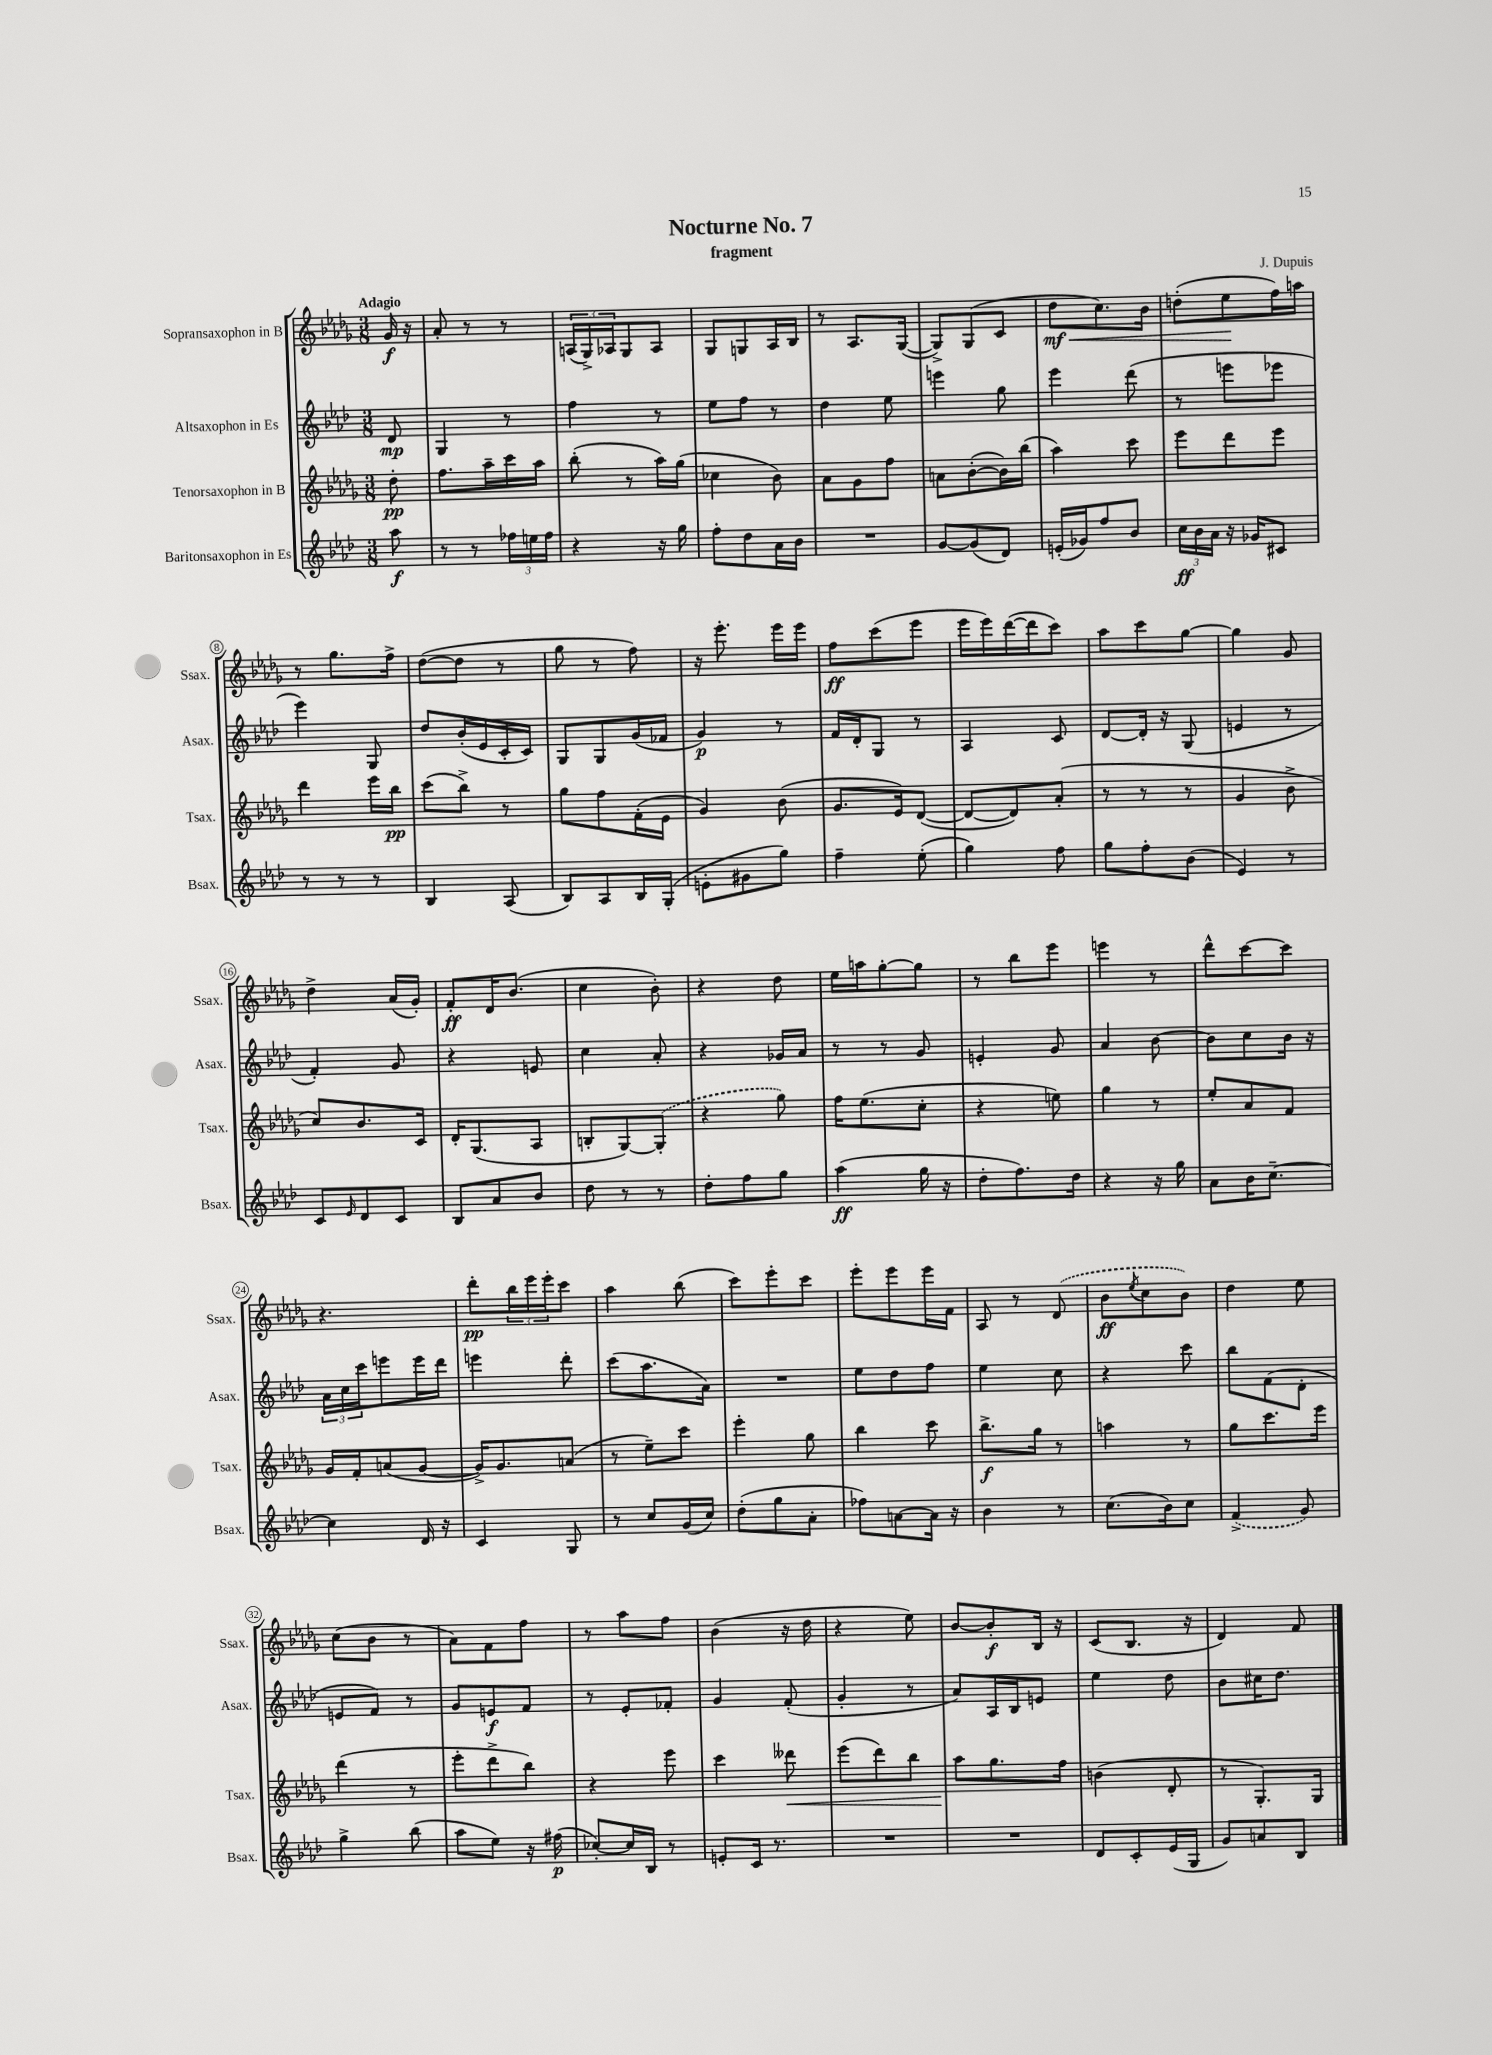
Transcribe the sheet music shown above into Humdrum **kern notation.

**kern	**kern	**kern	**kern
*staff4	*staff3	*staff2	*staff1
*clefG2	*clefG2	*clefG2	*clefG2
*k[b-e-a-d-]	*k[b-e-a-d-g-]	*k[b-e-a-d-]	*k[b-e-a-d-g-]
*M3/8	*M3/8	*M3/8	*M3/8
8aa-\	8dd-'\	8d-/	16g-/
.	.	.	16r
=	=	=	=
8r	8.ff\L	4G/	8a-'/
8r	.	.	8r
.	16aa-~\L	.	.
24ff-\LL	16ccc\	8r	8r
24ee\	.	.	.
.	16aa-\JJ	.	.
24ff-\JJ	.	.	.
=	=	=	=
4r	(8bb-'\	4ff\	(24A/LL
.	.	.	24G-^/)
.	.	.	24A-/J
.	8r	.	8G-/
16r	16aa-\LL)	8r	8A-/J
16gg\	(16gg-\JJ	.	.
=	=	=	=
8ff'\L	4cc-\	8ee-\L	8G-/L
8dd-\	.	8ff\J	8G/
16a-\L	8b-\)	8r	16A-/L
16b-\JJ	.	.	16B-/JJ
=	=	=	=
4.r	8a-\L	4dd-\	8r
.	8g-\	.	8.A-/L
.	8ff\J	8ee-\	.
.	.	.	([16G-/Jk
=	=	=	=
[8g/L	8a\L	4eee\	8G-^/]L)
(8g/]	([8b-'\	.	(8G-/
8d-/J)	16b-\]L)	8gg\	8c/J
.	(16bb-\JJ	.	.
=	=	=	=
(16e'/LL	4aa-\)	4eee-\	8dd-\L
16g-/J)	.	.	.
8ff/	.	.	8.cc\)
8b-/J	8ccc\	(8ddd-\	.
.	.	.	16b-\Jk
=	=	=	=
24cc\LL	8eee-\L	8r	(8dd'\L
24b-\	.	.	.
24a-\JJ	.	.	.
16r	8ddd-\	8eee\L	8ee-\
16g-/LK	.	.	.
8c#/J	8eee-\J	8eee-\J	16ff\L)
.	.	.	16aa\JJ
=	=	=	=
8r	4ddd-\	4eee-\)	8r
8r	.	.	8.gg-\L
8r	16eee-\LL	8G/	.
.	16bb-\JJ	.	16ff^\Jk
=	=	=	=
4B-/	(8ccc\L	8dd-/L	([8dd-\L
.	8bb-^\J)	(16b-'/L	8dd-\]J
.	.	16e-/	.
(8A-/	8r	16c'/	8r
.	.	16c/JJ)	.
=	=	=	=
8B-/L)	8gg-\L	8G/L	8gg-\
8A-/	8ff\	8G/	8r
16B-/L	(16f'\L	(16g/L	8ff\)
(16G'/JJ	16e-\JJ	16f-/JJ	.
=	=	=	=
8e'\L	4g-/)	4g/)	16r
.	.	.	8.eee-'\
8g#\	.	.	.
8gg\J)	(8b-\	8r	16eee-\LL
.	.	.	16eee-\JJ
=	=	=	=
4ff~\	8.g-/L	16f/LL	8ff\L
.	.	16d-'/J	.
.	.	8G/J	(8ccc\
.	16e-/k)	.	.
(8ee-'\	([8d-/J	8r	8eee-\J
=	=	=	=
4gg\)	8d-/_L	4A-/	16eee-\LL
.	.	.	16eee-\)
.	8d-/])	.	([16ddd-\
.	.	.	16ddd-\]J
8ff\	(8a-'/J	8c/	8ccc\J)
=	=	=	=
8gg\L	8r	[8d-/L	8aa-\L
8ff'\	8r	16d-'/]Jk	8ccc\
.	.	16r	.
(8b-\J	8r	(8G/	[8gg-\J
=	=	=	=
4e-/)	4g-/	4e/	4gg-\]
8r	8b-^\	8r	8g-/
=	=	=	=
8c/L	8cc/L)	4f'/)	4dd-^\
16qqe-/	.	.	.
8d-/	8.b-/	.	.
8c/J	.	8g/	(16a-/LL
.	16c/Jk	.	16g-'/JJ)
=	=	=	=
8B-/L	16d-'/LK	4r	8f'/L
.	(8.G-/	.	.
8a-/	.	.	16d-/K
.	.	.	(8.b-/J
8b-/J	8A-/J	8e/	.
=	=	=	=
8dd-\	8B'/L	4cc\	4cc\
8r	[8G-/)	.	.
8r	(8G-'/]J	8a-'/	8b-'\)
=	=	=	=
8dd-'\L	4r	4r	4r
8ff\	.	.	.
8gg\J	8gg-\)	16g-/LL	8dd-\
.	.	16a-/JJ	.
=	=	=	=
(4aa-\	16ff\LK	8r	16ee-\LL
.	(8.ee-\	.	16aa\J
.	.	8r	[8gg-'\
16gg\	8cc'\J	8g/	8gg-\]J
16r	.	.	.
=	=	=	=
8dd-'\L	4r	4e'/	8r
8.ff\)	.	.	8bb-\L
.	8ee\)	8g/	8eee-\J
16dd-\Jk	.	.	.
=	=	=	=
4r	4gg-\	4a-/	4eee\
16r	8r	[8b-\	8r
16gg\	.	.	.
=	=	=	=
8a-\L	8ee-'/L	8b-\]L	8ddd-^^\L
16b-\K	8a-/	8cc\	[8ccc\
[8.cc~\J	.	.	.
.	8f/J	16b-\Jk	8ccc\]J
.	.	16r	.
=	=	=	=
4cc\]	16g-/LL	24a-\LL	4.r
.	.	24cc\	.
.	16f'/J	.	.
.	.	24ccc\J	.
.	(8a/	8eee\	.
16d-/	[8g-/J	16eee\L	.
16r	.	16ddd-\JJ	.
=	=	=	=
4c/	16g-^/]LK)	4eee\	8ddd-'\L
.	8.g-/	.	.
.	.	.	24bb-\L
.	.	.	24eee-\
.	.	.	24eee-'\J
8G/	(8a/J	8ddd-'\	8ccc\J
=	=	=	=
8r	8r	(8ccc\L	4aa-\
8cc/L	8ee-~\L)	8.aa-\	.
(16g/L	8ccc\J	.	(8bb-\
16cc/JJ)	.	16a-\Jk)	.
=	=	=	=
(8dd-'\L	4eee-'\	4.r	8ccc\L)
8gg\	.	.	8eee-'\
8a-'\J	8gg-\	.	8ccc\J
=	=	=	=
8ff-\L)	4bb-\	8ee-\L	8eee-'\L
[8a\	.	8dd-\	8eee-\
16a\]Jk	8ccc\	8ff\J	16eee-\L
16r	.	.	16f\JJ
=	=	=	=
4b-\	8.bb-^\L	4ee-\	8A-/
.	.	.	8r
.	16gg-\Jk	.	.
8r	8r	8cc\	(8d-/
=	=	=	=
(8.cc\L	4aa\	4r	8b-\L
.	.	.	8qee-/
.	.	.	8cc\
16b-\k)	.	.	.
8cc\J	8r	8ccc\	8b-\J)
=	=	=	=
(4f^/	8gg-\L	8bb-\L	4dd-\
.	8.ccc\	(8f\	.
8g/)	.	8d-'\J	8ee-\
.	16eee-\Jk	.	.
=	=	=	=
4gg^\	(4ddd-\	8e/L	(8cc\L
.	.	8f/J)	8b-\J
(8bb-\	8r	8r	8r
=	=	=	=
8aa-\L	8eee-'\L	8g/L	8a-\L)
8ee-\J)	8ddd-^\	8e/	8f\
16r	8bb-\J)	8f/J	8ff\J
(16ff#\	.	.	.
=	=	=	=
[8cc-'/L)	4r	8r	8r
16cc-/]L	.	8e-'/L	8aa-\L
16B-/JJ	.	.	.
8r	8eee-\	8f-'/J	8ff\J
=	=	=	=
8e'/L	4ccc\	4g/	(4b-\
16c/Jk	.	.	.
8.r	.	.	.
.	8ddd--\	(8f'/	16r
.	.	.	16dd-\
=	=	=	=
4.r	(8eee-\L	4g'/	4r
.	8ddd-\)	.	.
.	8bb-\J	8r	8ee-\)
=	=	=	=
4.r	8aa-\L	8a-/L)	[8b-/L
.	8.gg-\	16A-/L	8b-'/]
.	.	16B-/J	.
.	.	8e/J	16B-/Jk
.	16ff\Jk	.	16r
=	=	=	=
8d-/L	(4b\	4ee-\	(8c/L
8c'/	.	.	8.B-/J
(16e-/L	8d-'/	8dd-\	.
16G/JJ	.	.	16r
=	=	=	=
8g/L)	8r	8b-\L	4d-/)
8a/	8.G-'/L)	16cc#\K	.
.	.	8.dd-\J	.
8B-/J	.	.	8f/
.	16G-/Jk	.	.
==	==	==	==
*-	*-	*-	*-
